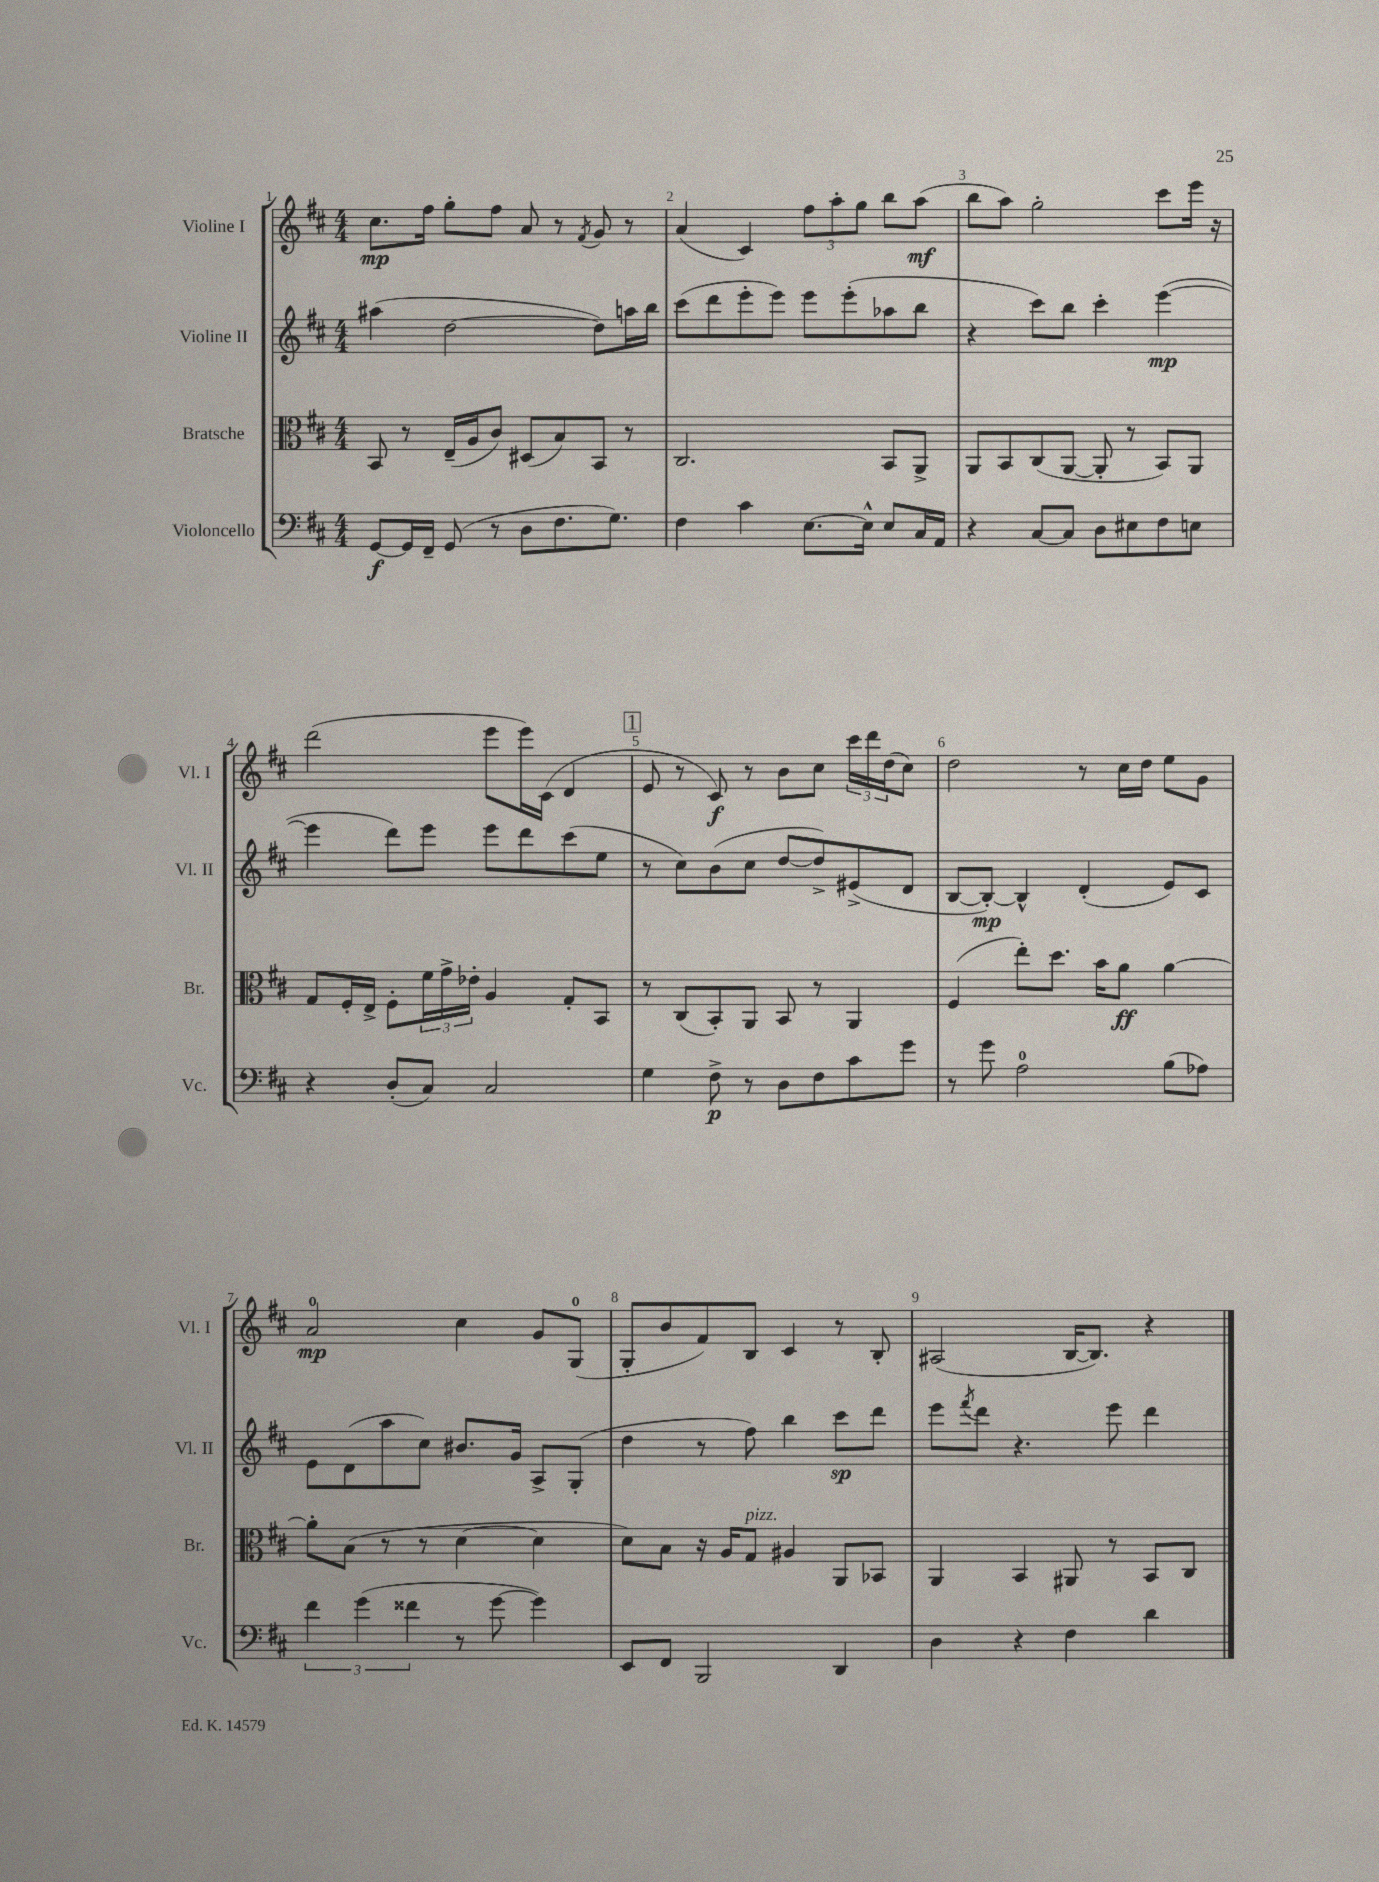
<<
\new StaffGroup <<
\new Staff = "s0" \with { instrumentName = "Violine I" shortInstrumentName = "Vl. I" } {
    \clef treble \key d \major \numericTimeSignature \time 4/4
    cis''8.\mp fis''16 g''8-. fis''8 a'8 r8 \acciaccatura { fis'8 } g'8 r8 |
    a'4( cis'4) \tuplet 3/2 { fis''8 a''8-. g''8 } b''8 a''8\mf( |
    b''8 a''8) g''2-. cis'''8 e'''16 r16 |
    d'''2( e'''8 e'''16) cis'16( d'4 |
    \mark \markup { \box "1" } e'8 r8 cis'8\f) r8 b'8 cis''8 \tuplet 3/2 { cis'''16 d'''16 d''16( } cis''8) |
    d''2 r8 cis''16 d''16 e''8 g'8 |
    a'2-0\mp cis''4 g'8 g8-0( |
    g8-. b'8 fis'8) b8 cis'4 r8 b8-. |
    ais2( b16~ b8.) r4 \bar "|." |
}
\new Staff = "s1" \with { instrumentName = "Violine II" shortInstrumentName = "Vl. II" } {
    \clef treble \key d \major \numericTimeSignature \time 4/4
    ais''4( d''2~ d''8) a''16 b''16 |
    cis'''8( d'''8 e'''8-. e'''8) e'''8 e'''8-.( aes''8 b''8 |
    r4 cis'''8) b''8 cis'''4-. e'''4~\mp( |
    e'''4 d'''8) e'''8 e'''8 d'''8 cis'''8( e''8 |
    \mark \markup { \box "1" } r8 cis''8) b'8( cis''8 d''8~ d''8->) eis'8->( d'8 |
    b8~ b8~-.\mp) b4-^ d'4-.( e'8) cis'8 |
    e'8 d'8( a''8 cis''8) bis'8. g'16 a8-> g8-.( |
    d''4 r8 fis''8) b''4 cis'''8\sp d'''8 |
    e'''8 \acciaccatura { fis'''8 } d'''8 r4. e'''8 d'''4 \bar "|." |
}
\new Staff = "s2" \with { instrumentName = "Bratsche" shortInstrumentName = "Br." } {
    \clef alto \key d \major \numericTimeSignature \time 4/4
    b,8 r8 e16--( a16 cis'8) dis8( b8) b,8 r8 |
    cis2. b,8 a,8-> |
    a,8 b,8 cis8( a,8~ a,8-. r8 b,8) a,8 |
    g8 fis16-. e16-> fis8-. \tuplet 3/2 { fis'16 g'16-> ees'16-. } a4 g8-. b,8 |
    \mark \markup { \box "1" } r8 cis8( b,8-.) a,8 b,8 r8 a,4 |
    fis4( e''8-.) d''8. b'16 a'8\ff a'4~ |
    a'8-. b8( r8 r8 d'4~ d'4 |
    d'8) b8 r16 a16 g8^\markup { \italic "pizz." } ais4 a,8 bes,8 |
    a,4 b,4 ais,8 r8 b,8 cis8 \bar "|." |
}
\new Staff = "s3" \with { instrumentName = "Violoncello" shortInstrumentName = "Vc." } {
    \clef bass \key d \major \numericTimeSignature \time 4/4
    g,8~\f g,16 fis,16-- g,8( r8 d8 fis8. g8.) |
    fis4 cis'4 e8.~ e16-^ e8 cis16 a,16 |
    r4 cis8~ cis8 d8 eis8 fis8 e8 |
    r4 d8-.( cis8) cis2 |
    \mark \markup { \box "1" } g4 fis8->\p r8 d8 fis8 cis'8 g'8 |
    r8 g'8 a2-0 b8( aes8) |
    \tuplet 3/2 { fis'4 g'4( fisis'4 } r8 g'8~ g'4) |
    e,8 fis,8 b,,2 d,4 |
    d4 r4 fis4 d'4 \bar "|." |
}
>>
>>
\layout { \context { \Score \override BarNumber.break-visibility = ##(#f #t #t) barNumberVisibility = #all-bar-numbers-visible } }
